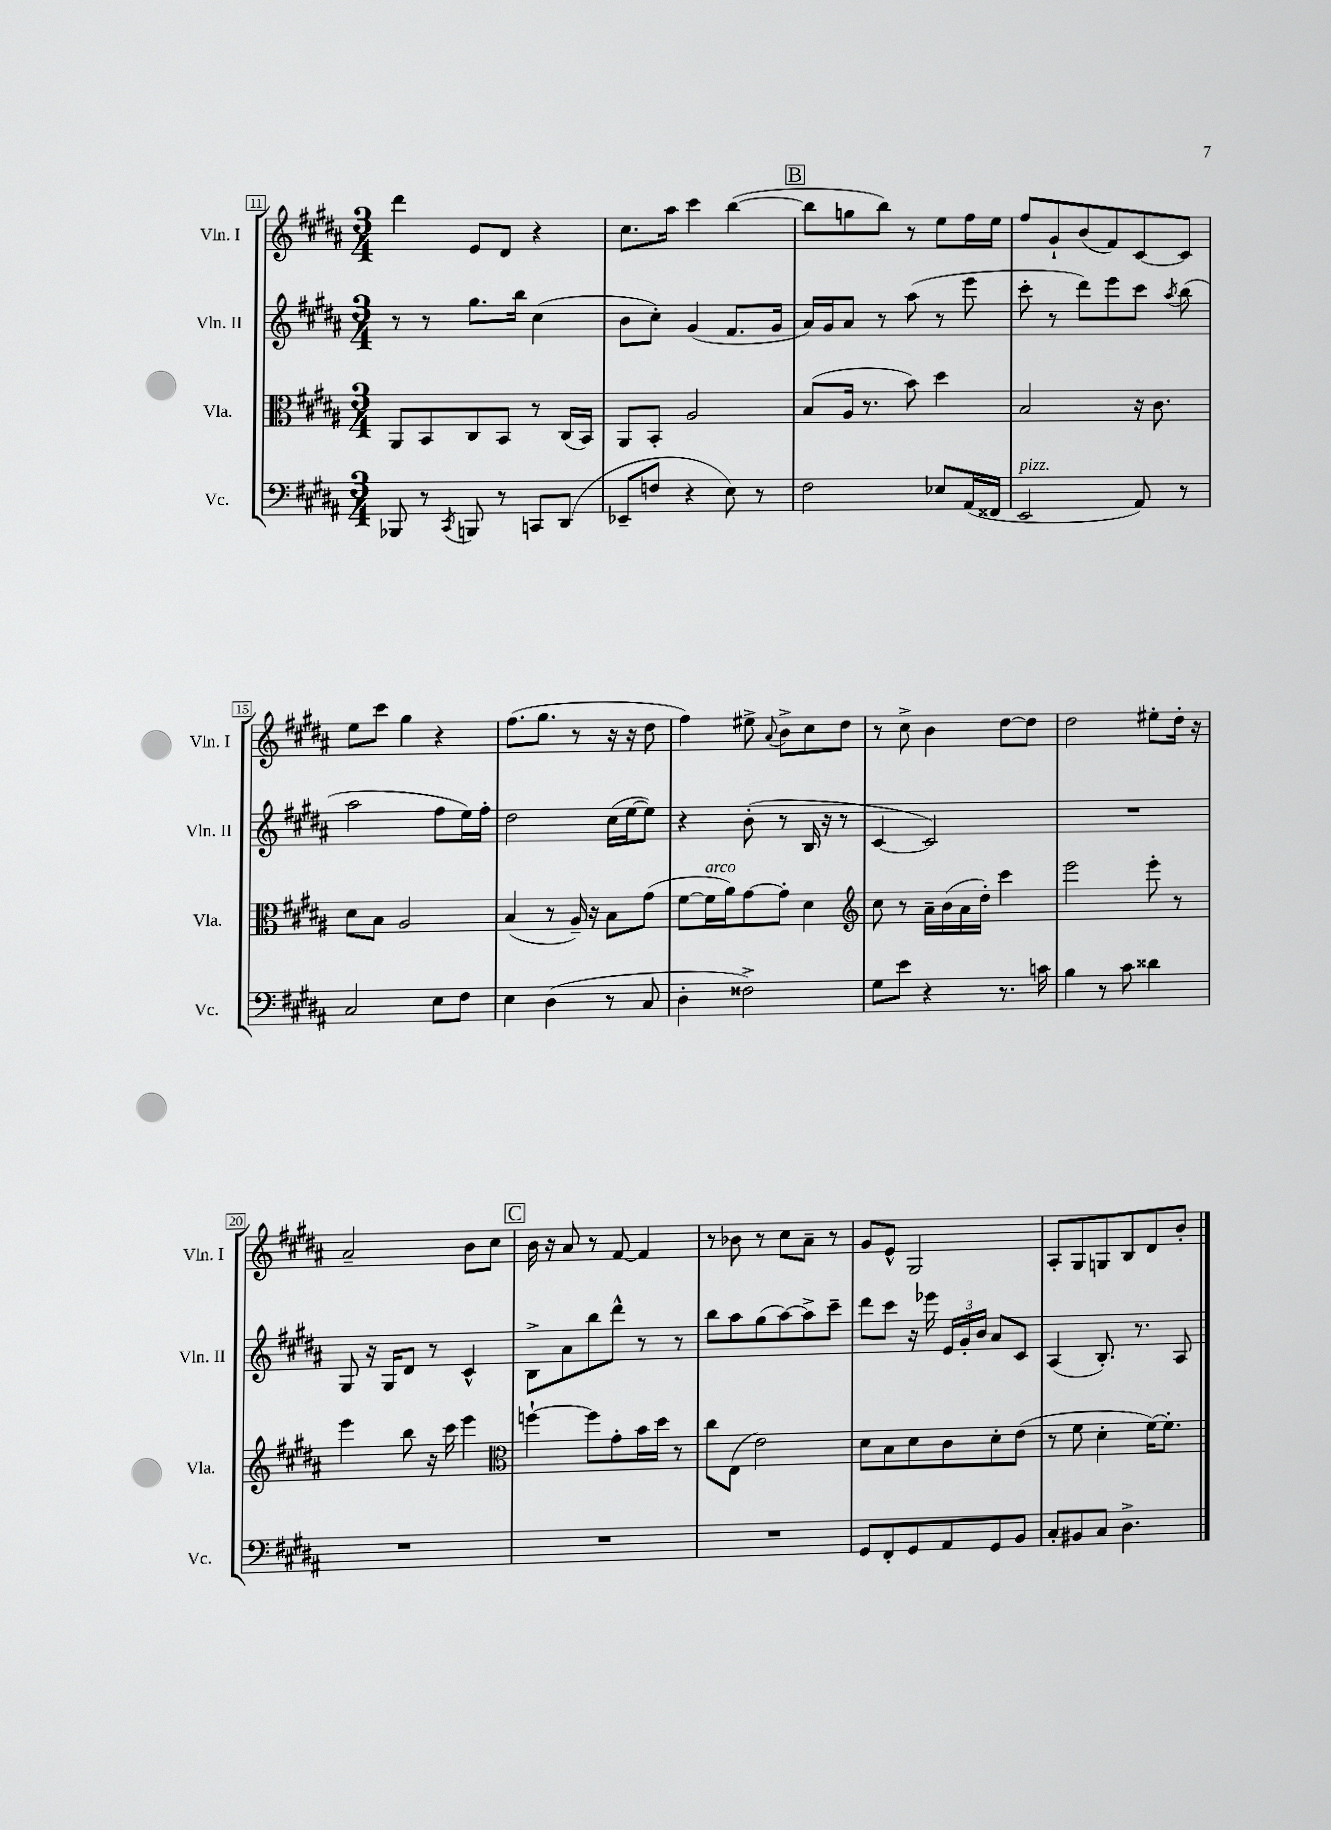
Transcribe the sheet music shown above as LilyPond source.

<<
\new StaffGroup <<
\new Staff = "s0" \with { instrumentName = "Vln. I" shortInstrumentName = "Vln. I" } {
    \clef treble \key b \major \numericTimeSignature \time 3/4
    \autoBeamOff dis'''4 e'8[ dis'8] r4 |
    cis''8.[ ais''16] cis'''4 b''4~( |
    \mark \markup { \box "B" } b''8[ g''8 b''8]) r8 e''8[ fis''16 e''16] |
    fis''8[ gis'8-! b'8( fis'8) cis'8~ cis'8] |
    e''8[ cis'''8] gis''4 r4 |
    fis''8.[( gis''8.] r8 r16 r16 dis''8 |
    fis''4) eis''8-> \appoggiatura { ais'8 } b'8[-> cis''8 dis''8] |
    r8 cis''8-> b'4 dis''8[~ dis''8] |
    dis''2 eis''8[-. dis''16]-. r16 |
    ais'2-- b'8[ cis''8] |
    \mark \markup { \box "C" } b'16 r16 ais'8 r8 fis'8~ fis'4 |
    r8 bes'8 r8 cis''8[ ais'8]-- r8 |
    gis'8[ e'8]-^ gis2 |
    ais8[-. gis8 g8 b8 dis'8 b'8]-. \bar "|." |
}
\new Staff = "s1" \with { instrumentName = "Vln. II" shortInstrumentName = "Vln. II" } {
    \clef treble \key b \major \numericTimeSignature \time 3/4
    \autoBeamOff r8 r8 gis''8.[ b''16] cis''4( |
    b'8[ cis''8]-.) gis'4( fis'8.[ gis'16] |
    \mark \markup { \box "B" } ais'16[) gis'16 ais'8] r8 ais''8( r8 e'''8 |
    cis'''8-. r8 dis'''8[) e'''8 cis'''8] \acciaccatura { ais''8 } b''8( |
    ais''2 fis''8[ e''16) fis''16]-. |
    dis''2 cis''16[( e''16~ e''8]) |
    r4 b'8-.( r8 b16 r16 r8 |
    cis'4~ cis'2) |
    R2. |
    gis8 r16 gis16[ dis'8] r8 cis'4-^ |
    \mark \markup { \box "C" } b8[-> ais'8 b''8 dis'''8]-^ r8 r8 |
    b''8[ ais''8 gis''8( ais''8~) ais''8-> cis'''8]-- |
    dis'''8[ cis'''8] r16 ees'''16 \tuplet 3/2 { e'16[ gis'16-. b'16] } ais'8[ cis'8] |
    ais4( b8.-.) r8. ais8 \bar "|." |
}
\new Staff = "s2" \with { instrumentName = "Vla." shortInstrumentName = "Vla." } {
    \clef alto \key b \major \numericTimeSignature \time 3/4
    \autoBeamOff ais,8[ b,8 cis8 b,8] r8 cis16[( b,16]) |
    ais,8[ b,8]-. ais2 |
    \mark \markup { \box "B" } b8[( ais16] r8. b'8) dis''4 |
    b2 r16 cis'8. |
    dis'8[ b8] ais2 |
    b4( r8 ais16--) r16 b8[ gis'8]( |
    fis'8[~ fis'16^\markup { \italic "arco" } ais'16) gis'8~ gis'8]-. dis'4 |
    \clef treble cis''8 r8 ais'16[-- b'16( ais'16 dis''16]-.) cis'''4 |
    e'''2 e'''8-. r8 |
    e'''4 b''8 r16 cis'''16 e'''4 |
    \mark \markup { \box "C" } \clef alto f''4~-! f''8[ gis'8-. b'16 dis''16] r8 |
    cis''8[ e8]( e'2) |
    dis'8[ b8 dis'8 cis'8 dis'8-. e'8]( |
    r8 fis'8 dis'4-. fis'16[~) fis'8.]-. \bar "|." |
}
\new Staff = "s3" \with { instrumentName = "Vc." shortInstrumentName = "Vc." } {
    \clef bass \key b \major \numericTimeSignature \time 3/4
    \autoBeamOff bes,,8 r8 \acciaccatura { cis,8 } b,,8 r8 c,8[ dis,8]( |
    ees,8[-- f8] r4 e8) r8 |
    \mark \markup { \box "B" } fis2 ees8[ ais,16( fisis,16] |
    e,2^\markup { \italic "pizz." } ais,8) r8 |
    cis2 e8[ fis8] |
    e4 dis4( r8 cis8 |
    dis4-. fisis2->) |
    gis8[ e'8] r4 r8. c'16 |
    b4 r8 cis'8 disis'4 |
    R2. |
    \mark \markup { \box "C" } R2. |
    R2. |
    gis,8[ fis,8-. gis,8 ais,8 gis,8 b,8] |
    cis8[-. bis,8 cis8] dis4.-> \bar "|." |
}
>>
>>
\layout { \context { \Score currentBarNumber = #11 \override BarNumber.stencil = #(make-stencil-boxer 0.1 0.3 ly:text-interface::print) } }
